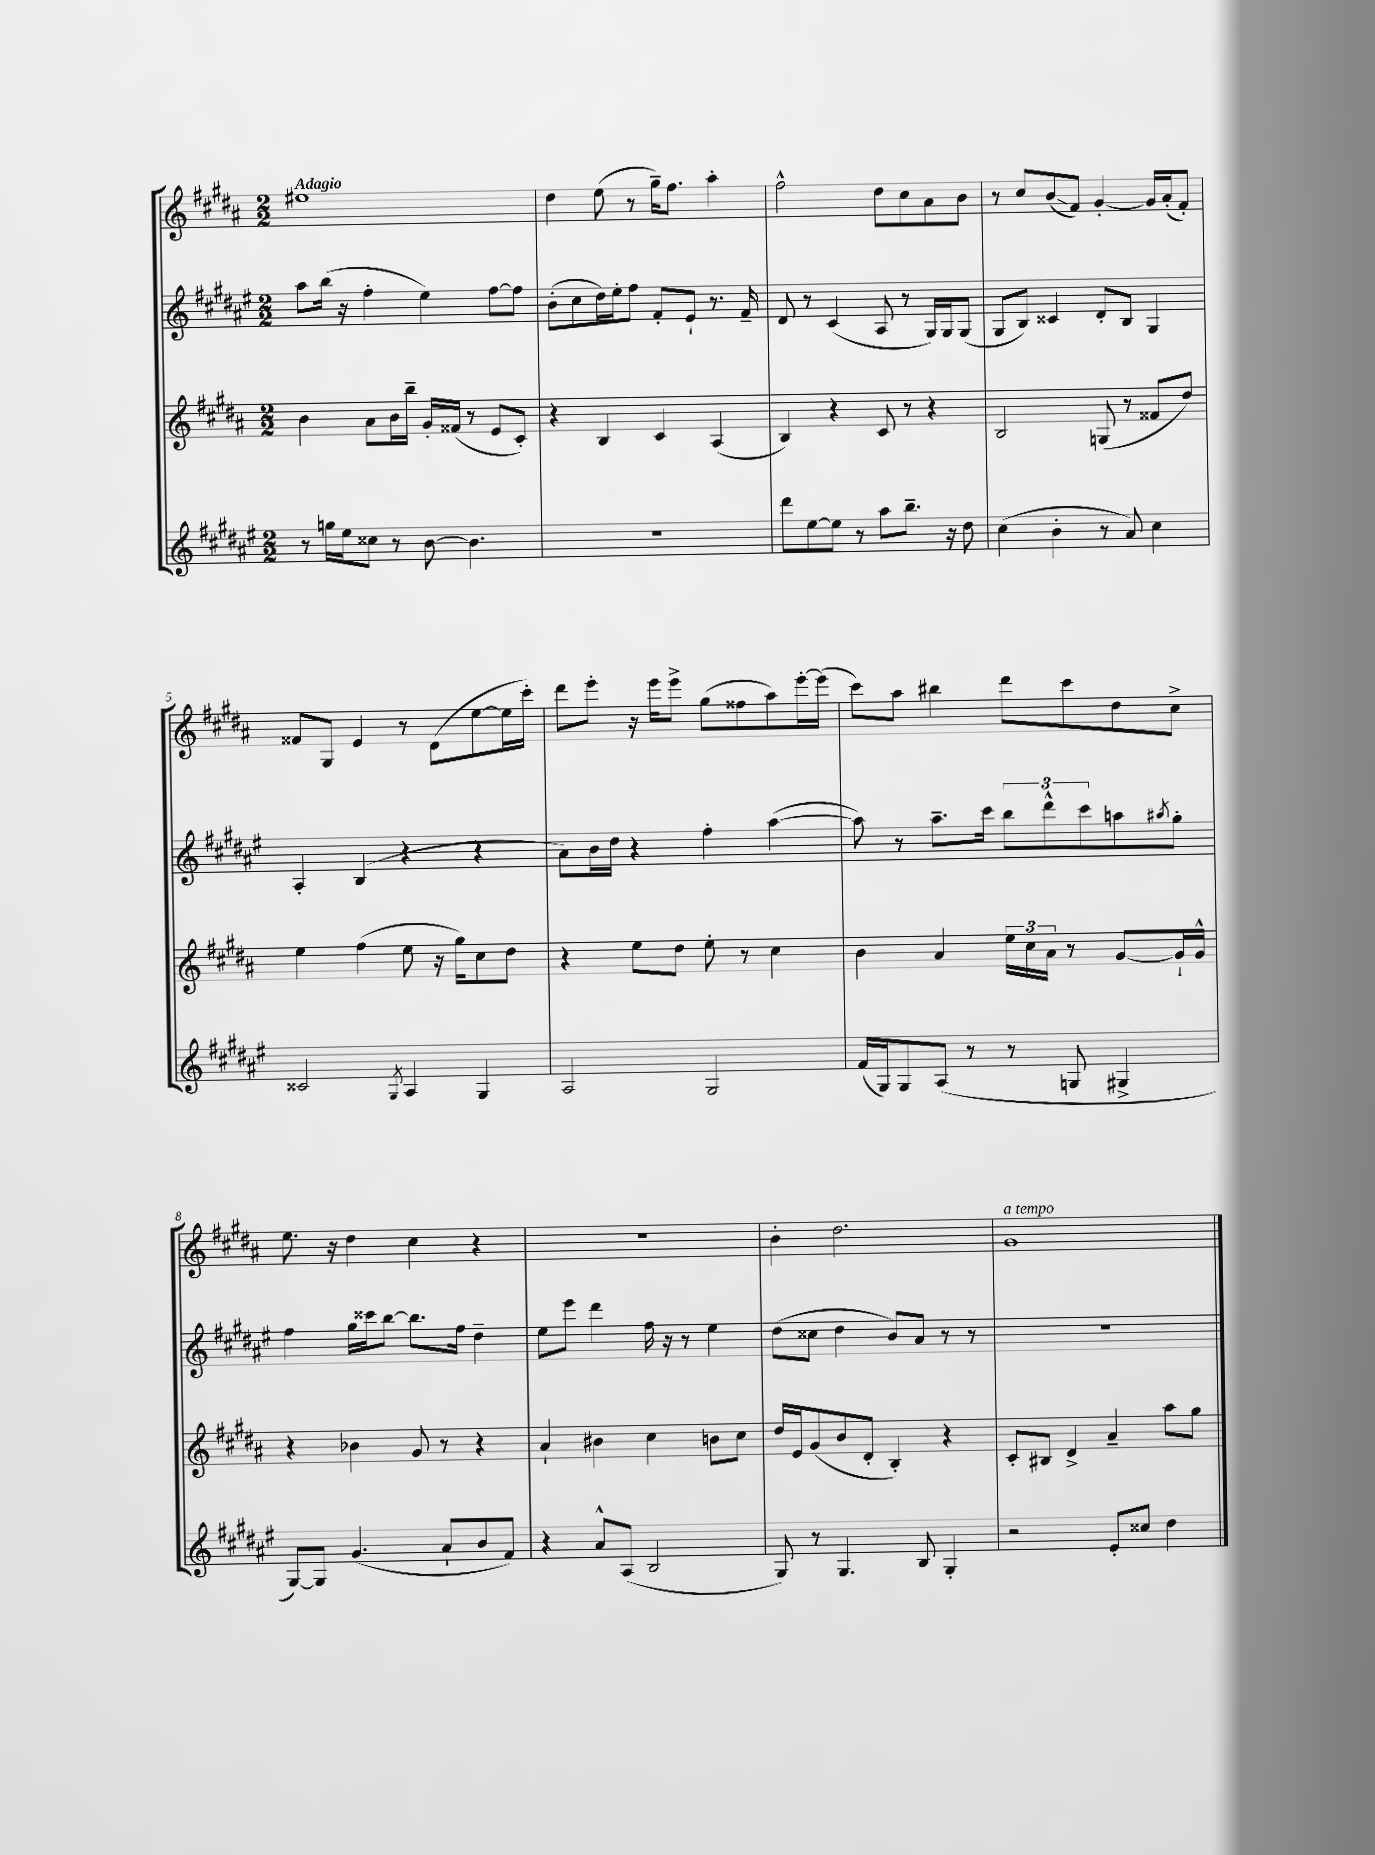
<<
\new StaffGroup <<
\new Staff = "s0" {
    \clef treble \key b \major \numericTimeSignature \time 2/2 \tempo "Adagio"
    eis''1 |
    dis''4 e''8( r8 gis''16--) fis''8. ais''4-. |
    fis''2-^ dis''8 cis''8 ais'8 b'8 |
    r8 cis''8 b'8\glissando( fis'8) gis'4~-. gis'16 ais'16-.( fis'8-.) |
    fisis'8 gis8 e'4 r8 dis'8( e''8~ e''16 cis'''16-.) |
    dis'''8 e'''8-. r16 e'''16 e'''8-> gis''8( fisis''8 ais''8) e'''16~-. e'''16( |
    cis'''8) ais''8 bis''4 dis'''8 cis'''8 dis''8 cis''8-> |
    e''8. r16 dis''4 cis''4 r4 |
    R1 |
    b'4-. dis''2. |
    gis'1^\markup { \italic "a tempo" } \bar "|." |
}
\new Staff = "s1" {
    \clef treble \key fis \major \numericTimeSignature \time 2/2
    ais''8 b''16( r16 fis''4-. eis''4) fis''8~ fis''8 |
    b'8-.( cis''8 dis''16) eis''16-. fis''8 fis'8-. eis'8-! r8. fis'16-- |
    dis'8 r8 cis'4( ais8 r8 gis16) gis16 gis8( |
    gis8 b8) cisis'4 dis'8-. b8 gis4 |
    ais4-. b4( r4 r4 |
    ais'8) b'16 dis''16 r4 fis''4-. ais''4~( |
    ais''8) r8 ais''8.-- cis'''16 \tuplet 3/2 { b''8 dis'''8-^ cis'''8 } a''8 \acciaccatura { ais''8 } gis''8-. |
    fis''4 gis''16 cisis'''16 b''8~ b''8. fis''16 dis''4-- |
    eis''8 eis'''8 dis'''4 fis''16 r16 r8 eis''4 |
    dis''8( cisis''8 dis''4 b'8) ais'8 r8 r8 |
    R1 \bar "|." |
}
\new Staff = "s2" {
    \clef treble \key b \major \numericTimeSignature \time 2/2
    b'4 ais'8 b'16 b''16-- gis'16-. fisis'16( r8 e'8 cis'8-.) |
    r4 b4 cis'4 ais4( |
    b4) r4 cis'8 r8 r4 |
    b2 g8( r8 fisis'8 dis''8) |
    e''4 fis''4( e''8 r16 gis''16) cis''8 dis''8 |
    r4 e''8 dis''8 e''8-. r8 cis''4 |
    b'4 ais'4 \tuplet 3/2 { e''16 cis''16 ais'16 } r8 gis'8~ gis'16-! gis'16-^ |
    r4 bes'4 gis'8 r8 r4 |
    ais'4-! bis'4 cis''4 b'8 cis''8 |
    dis''16 e'16 gis'8( b'8 dis'8-. b4-.) r4 |
    cis'8-. bis8 dis'4-> ais'4-- ais''8 gis''8 \bar "|." |
}
\new Staff = "s3" {
    \clef treble \key fis \major \numericTimeSignature \time 2/2
    r8 g''16 eis''16 cisis''8 r8 b'8~ b'4. |
    r1 |
    dis'''8 eis''8~ eis''8 r8 ais''8 b''8.-- r16 dis''8 |
    cis''4( b'4-. r8 ais'8) cis''4 |
    cisis'2 \acciaccatura { gis8 } ais4 gis4 |
    ais2 gis2 |
    fis'16( gis16) gis8 ais8( r8 r8 g8 gis4-> |
    gis8~) gis8 gis'4.( ais'8-! b'8 fis'8) |
    r4 ais'8-^ ais8( b2 |
    gis8) r8 gis4. b8 gis4-. |
    r2 eis'8-. cisis''8 dis''4 \bar "|." |
}
>>
>>
